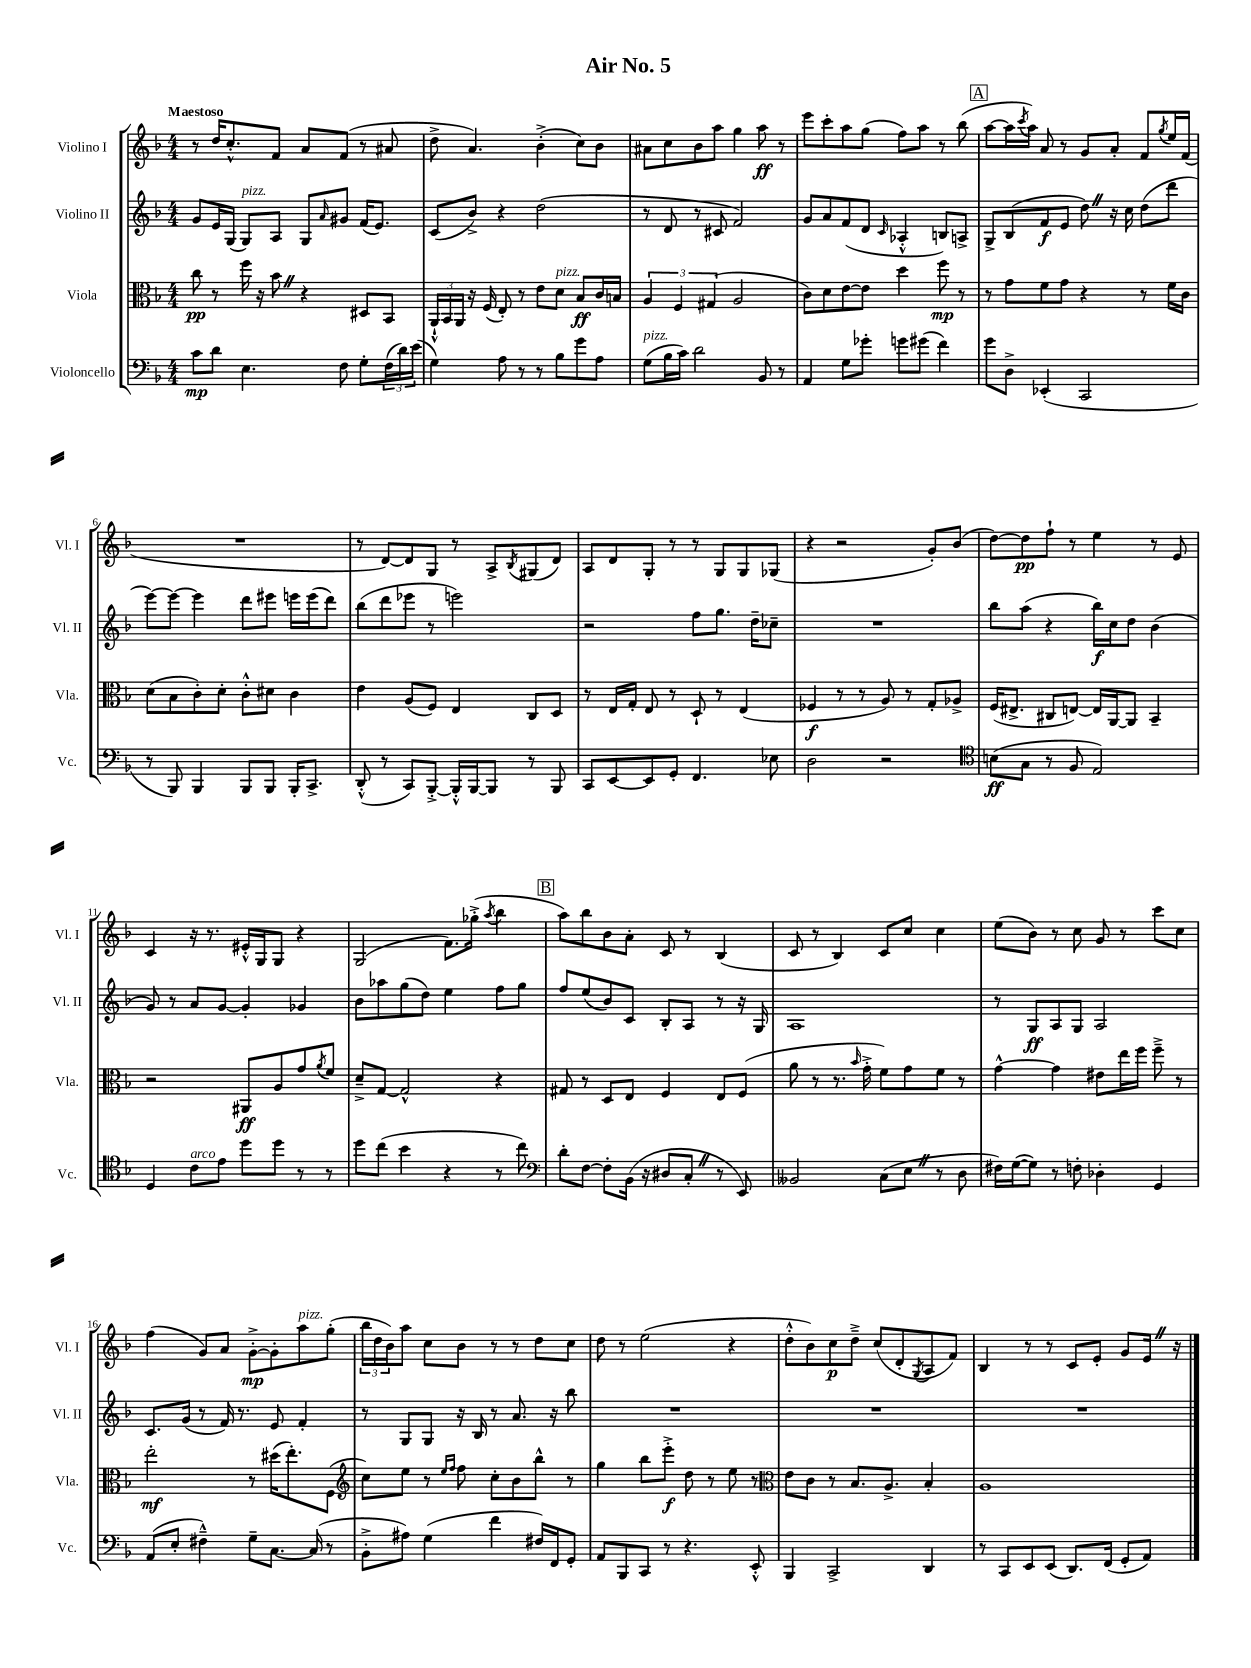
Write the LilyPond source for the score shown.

\header { title = "Air No. 5" }
<<
\new StaffGroup <<
\new Staff = "s0" \with { instrumentName = "Violino I" shortInstrumentName = "Vl. I" } {
    \clef treble \key f \major \numericTimeSignature \time 4/4 \tempo "Maestoso"
    r8 d''16 c''8.-.-^ f'8 a'8 f'8( r8 ais'8 |
    d''8-> a'4.) bes'4-.->( c''8) bes'8 |
    ais'8 c''8 bes'8 a''8 g''4 a''8\ff r8 |
    e'''8 c'''8-. a''8 g''8( f''8) a''8 r8 bes''8( |
    \mark \markup { \box "A" } a''8~ a''16 \acciaccatura { c'''8 } a''16) a'8 r8 g'8 a'8-. f'8 \acciaccatura { g''8 } e''16 f'16( |
    R1 |
    r8 d'8~) d'8 g8 r8 a8-> \acciaccatura { bes8 } gis8( d'8) |
    a8 d'8 g8-. r8 r8 g8 g8 ges8( |
    r4 r2 g'8-.) bes'8( |
    d''8~) d''8\pp f''8-! r8 e''4 r8 e'8 |
    c'4 r16 r8. eis'16-.-^ g16 g8 r4 |
    g2( f'8.) ges''16-.->( \acciaccatura { a''8 } bes''4 |
    \mark \markup { \box "B" } a''8) bes''8 bes'8 a'8-. c'8 r8 bes4( |
    c'8 r8 bes4) c'8 c''8 c''4 |
    e''8( bes'8) r8 c''8 g'8 r8 c'''8 c''8 |
    f''4( g'8) a'8 g'8~-.->\mp g'8-. a''8^\markup { \italic "pizz." } g''8-.( |
    \tuplet 3/2 { bes''16 d''16 bes'16) } a''8 c''8 bes'8 r8 r8 d''8 c''8 |
    d''8 r8 e''2( r4 |
    d''8-.-^ bes'8) c''8\p d''8---> c''8( d'8-. \acciaccatura { g8 } a8 f'8) |
    bes4 r8 r8 c'8 e'8-. g'8 e'16 \once \override BreathingSign.text = \markup { \musicglyph "scripts.caesura.straight" } \breathe r16 \bar "|." |
}
\new Staff = "s1" \with { instrumentName = "Violino II" shortInstrumentName = "Vl. II" } {
    \clef treble \key f \major \numericTimeSignature \time 4/4
    g'8 e'16 g16( g8^\markup { \italic "pizz." }) a8 g8 \grace { a'16 } gis'8 f'16( e'8.) |
    c'8( bes'8->) r4 d''2( |
    r8 d'8 r8 cis'8 f'2) |
    g'8 a'8 f'8( d'8 \grace { c'16 } aes4-.-^ b8) a8-> |
    \mark \markup { \box "A" } g8-> bes8( f'8\f e'8 d''8) \once \override BreathingSign.text = \markup { \musicglyph "scripts.caesura.straight" } \breathe r16 c''16 d''8( d'''8 |
    e'''8~) e'''8~ e'''4 d'''8 eis'''8 e'''16 e'''16( d'''8) |
    bes''8( d'''8 ees'''8 r8 e'''2) |
    r2 f''8 g''8. d''16-- ces''8-- |
    R1 |
    bes''8 a''8( r4 bes''16\f) c''16 d''8 bes'4( |
    g'8) r8 a'8 g'8~ g'4-. ges'4 |
    bes'8 aes''8 g''8( d''8) e''4 f''8 g''8 |
    \mark \markup { \box "B" } f''8 e''8( bes'8) c'8 bes8-. a8 r8 r16 g16 |
    a1 |
    r8 g8\ff a8 g8 a2 |
    c'8. g'16( r8 f'16) r8. e'8 f'4-. |
    r8 g8 g8 r16 bes16 r8 a'8. r16 bes''8 |
    R1 |
    R1 |
    R1 \bar "|." |
}
\new Staff = "s2" \with { instrumentName = "Viola" shortInstrumentName = "Vla." } {
    \clef alto \key f \major \numericTimeSignature \time 4/4
    c''8\pp r8 f''16 r16 bes'8 \once \override BreathingSign.text = \markup { \musicglyph "scripts.caesura.straight" } \breathe r4 dis8 bes,8 |
    \tuplet 3/2 { a,16-!-^ bes,16 a,16 } r16 f16( e8-.) r8 e'8 d'8^\markup { \italic "pizz." } bes8\ff c'16 b16 |
    \tuplet 3/2 { a4 f4 gis4( } a2 |
    c'8) d'8 e'8~ e'8 d''4 f''8\mp r8 |
    \mark \markup { \box "A" } r8 g'8 f'8 g'8 r4 r8 f'16 c'16 |
    d'8( bes8 c'8-.) d'8-. c'8-.-^ dis'8 c'4 |
    e'4 a8( f8) e4 c8 d8 |
    r8 e16 g16-. e8 r8 d8-! r8 e4( |
    fes4\f r8 r8 a8) r8 g8-. aes8-> |
    f16( eis8.-> cis8 e8~) e16 a,16~ a,8 bes,4-- |
    r2 ais,8\ff a8 g'8 \acciaccatura { a'8 } f'8 |
    d'8---> g8~ g2-^ r4 |
    \mark \markup { \box "B" } gis8 r8 d8 e8 f4 e8 f8( |
    a'8 r8 r8. \grace { bes'16 } g'16-.-> f'8) g'8 f'8 r8 |
    g'4~-^ g'4 eis'8 e''16 f''16 f''8---> r8 |
    e''2-.\mf r8 dis''16( e''8.-.) f8( |
    \clef treble c''8) e''8 r8 \grace { e''16 f''16 } f''8 c''8-. bes'8 bes''8-^ r8 |
    g''4 bes''8 e'''8-.->\f d''8 r8 e''8 r8 |
    \clef alto e'8 c'8 r8 bes8. a8.-> bes4-. |
    a1 \bar "|." |
}
\new Staff = "s3" \with { instrumentName = "Violoncello" shortInstrumentName = "Vc." } {
    \clef bass \key f \major \numericTimeSignature \time 4/4
    c'8\mp d'8 e4. f8 g8-. \tuplet 3/2 { f16( d'16) e'16( } |
    g4) a8 r8 r8 bes8 g'8 a8 |
    g8^\markup { \italic "pizz." }( bes16 c'16) d'2 bes,8 r8 |
    a,4 g8 ges'8-. g'8 gis'8( f'4) |
    \mark \markup { \box "A" } g'8 d8-> ees,4-.( c,2 |
    r8 bes,,8) bes,,4 bes,,8 bes,,8 bes,,16-. c,8.-> |
    d,8-.-^( r8 c,8) bes,,8~-.-> bes,,16-.-^ bes,,16~ bes,,8 r8 bes,,8 |
    c,8 e,8~ e,8 g,8-. f,4. ees8 |
    d2 r2 |
    \clef tenor b8\ff( g8 r8 f8 e2) |
    d4 c'8^\markup { \italic "arco" } e'8 d''8 d''8 r8 r8 |
    d''8 c''8( bes'4 r4 r8 c''8) |
    \mark \markup { \box "B" } \clef bass d'8-. f8~ f8-. bes,16( r16 dis8 c8-. \once \override BreathingSign.text = \markup { \musicglyph "scripts.caesura.straight" } \breathe r8 e,8) |
    beses,2 c8( e8 \once \override BreathingSign.text = \markup { \musicglyph "scripts.caesura.straight" } \breathe r8 d8 |
    fis16) g16~( g8) r8 f8-. des4-. g,4 |
    a,8( e8-. fis4---^) g8-- c8.~ c16( r8 |
    bes,8-.-> ais8) g4( f'4 fis16) f,16 g,8-. |
    a,8 bes,,8 c,8 r8 r4. e,8-.-^ |
    bes,,4 c,2-> d,4 |
    r8 c,8 e,8 e,8( d,8.) f,16( g,8-. a,8) \bar "|." |
}
>>
>>
